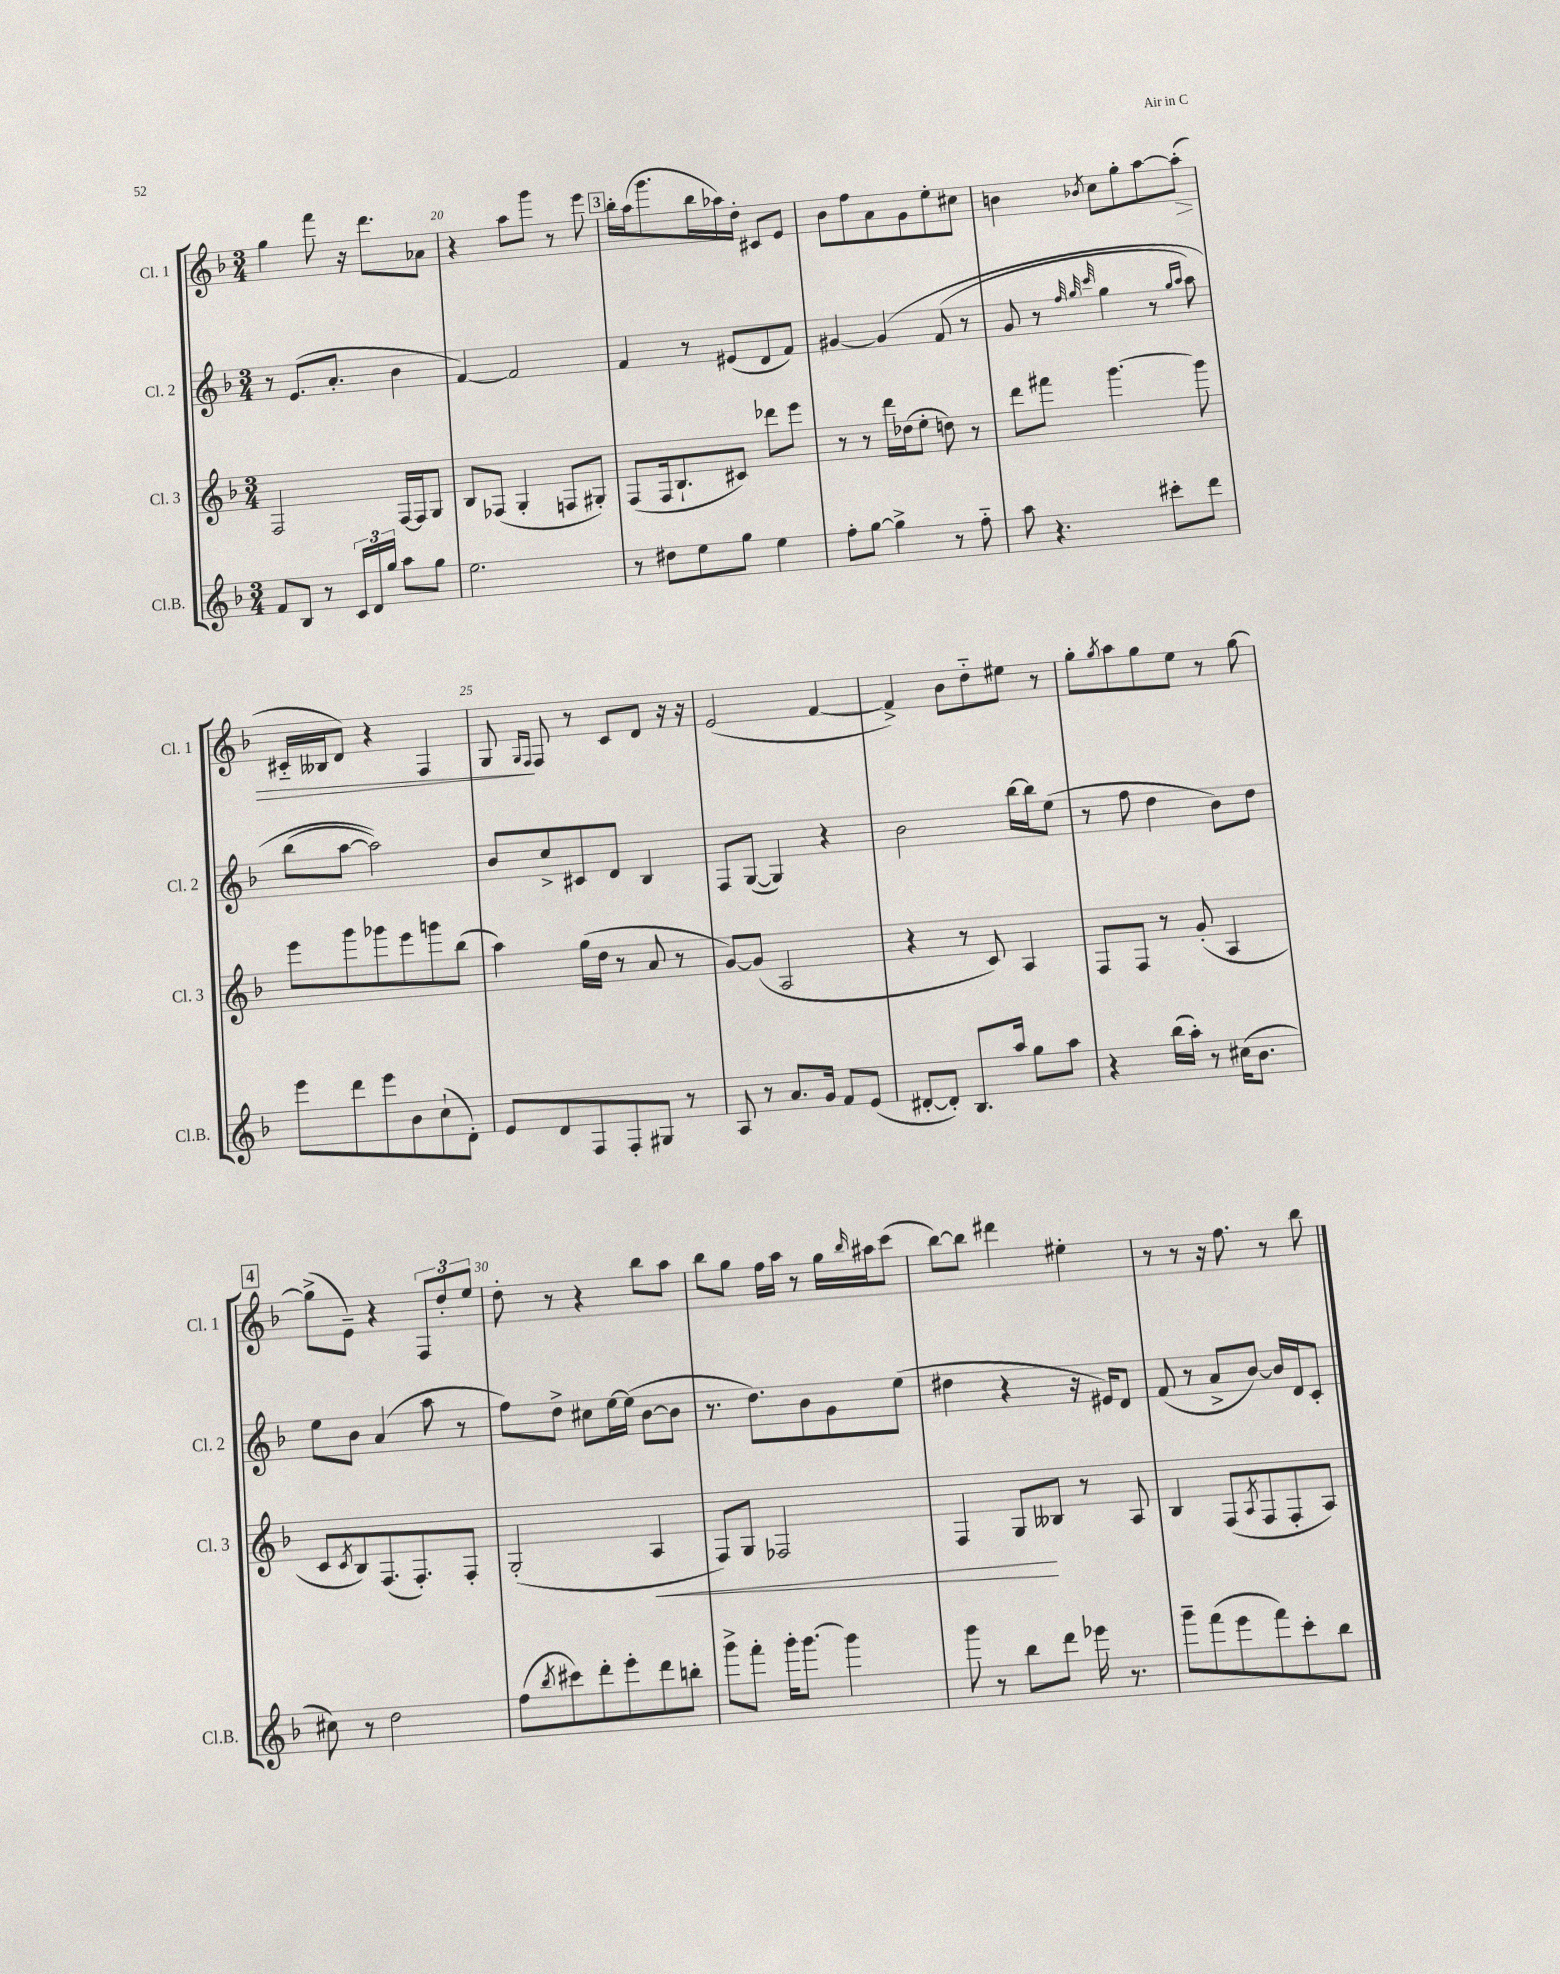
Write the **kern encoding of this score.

**kern	**kern	**kern	**kern
*staff4	*staff3	*staff2	*staff1
*clefG2	*clefG2	*clefG2	*clefG2
*k[b-]	*k[b-]	*k[b-]	*k[b-]
*M3/4	*M3/4	*M3/4	*M3/4
8f	2F	8r	4gg
8B-	.	(8.e	.
8r	.	.	8fff
.	.	8.a'	.
24c	.	.	16r
24d	.	.	.
.	.	.	8.ddd
24gg	.	.	.
8aa	[16F	4b-	.
.	16F]	.	.
8gg	8G	.	8a-
=	=	=	=
2.ee	8B-	[4f)	4r
.	(8F-	.	.
.	4G'	2f]	8aa
.	.	.	8ggg
.	8F	.	8r
.	8G#')	.	8eee
=	=	=	=
8r	(8F	4f	16bb-'
.	.	.	(16aa
8dd#	16F	.	8.ggg
.	8.B-`	.	.
8ee	.	8r	.
.	.	.	16bb-
8gg	8c#)	(8e#	16aa-)
.	.	.	16dd'
4ee	8ddd-	8d	8c#
.	8eee	8f)	8e
=	=	=	=
8ff'	8r	[4g#	8b-
[8gg	8r	.	8ff
4gg^]	16ddd	&(4g#]	8a
.	(16dd-	.	.
.	8ee'	.	8g
8r	8dd)	(8f	8ee'
8ff'~	8r	8r	8cc#
=	=	=	=
8aa	8ddd	8g	4b
4.r	8fff#	8r	.
.	.	32qqff	.
.	.	32qqgg	.
.	.	32qqccc	8qb-
.	[4.ggg	4gg	8cc
.	.	.	8gg'
8ccc#'	.	8r	[8aa
.	.	16qqgg	.
.	.	16qqaa	.
8ddd	8ggg]	8aa)	(8aa']
=	=	=	=
8eee	8eee	(8bb-	16c#'~
.	.	.	16B--
8ddd	8ggg	[8aa	8d)
8eee	8ggg-	2aa])&)	4r
8b-	8eee	.	.
(8cc`	8ggg	.	4F
8d')	(8bb-	.	.
=	=	=	=
8e	4aa)	8b-	8G
.	.	.	16qqG
.	.	.	16qqF
8d	.	8cc^	8F
8F	(16gg	8c#	8r
.	16dd	.	.
8F'	8r	8d	8c
8G#	8a	4B-	8d
8r	8r	.	16r
.	.	.	16r
=	=	=	=
8A	[8g)	8F	(2e
8r	(8g]	([8G	.
8.a	2A	4G])	.
16g	.	.	.
8f	.	4r	[4f
(8e	.	.	.
=	=	=	=
[8d#'	4r	2b-	4f^])
8d#'])	.	.	.
8.B-	8r	.	8b-
.	8c)	.	8dd'~
16aa	.	.	.
8gg	4A	[16bb-	8ee#
.	.	16bb-]	.
8aa	.	(8ee	8r
=	=	=	=
4r	8F	8r	8gg'
.	.	.	8qgg
.	8F	8ff	8aa
(16bb-	8r	4dd	8gg
16aa')	.	.	.
8r	(8g'	.	8ee
(16cc#	4A	8b-)	8r
8.b-	.	.	.
.	.	8dd	[8gg
=	=	=	=
8cc#)	8c	8ee	(8gg^]
.	8qc	.	.
8r	8B-)	8b-	8e~)
2dd	(8.F	(4a	4r
.	8.F')	.	.
.	.	8aa	12F
.	.	.	12dd'
.	8F'	8r	.
.	.	.	12ee
=	=	=	=
(8ff	(2G'	8ff)	8dd'
8qbb-	.	.	.
8ccc#)	.	8dd^	8r
8ddd'	.	8cc#	4r
8eee'	.	[16ee	.
.	.	(16ee]	.
8ddd	4A	[8b-	8bb-
8bb'	.	8b-]	8aa
=	=	=	=
8ggg^	8F)	8.r	8bb-
8fff'	8G	.	8gg
.	.	8.dd)	.
16ggg'	2F-	.	16ff
[8.ggg	.	.	16aa
.	.	8b-	8r
4ggg]	.	8g	16gg
.	.	.	16qqbb-
.	.	.	16aa#
.	.	(8ee	(8ccc
=	=	=	=
8ggg	4F	4dd#	[8bb-)
8r	.	.	8bb-]
8bb-	8G	4r	4ddd#
8ddd	8B--	.	.
16eee-	8r	16r	4ee#'
8.r	.	16e#)	.
.	8A	8d	.
=	=	=	=
8ggg~	4B-	(8f	8r
(8fff	.	8r	8r
8eee	(8F	8a^	16r
.	.	.	8.ff
.	8qA	.	.
8fff)	8F	[8b-)	.
8ccc'	8F'	16b-]	8r
.	.	16d	.
8bb-	8A)	8c'	8bb-
==	==	==	==
*-	*-	*-	*-
